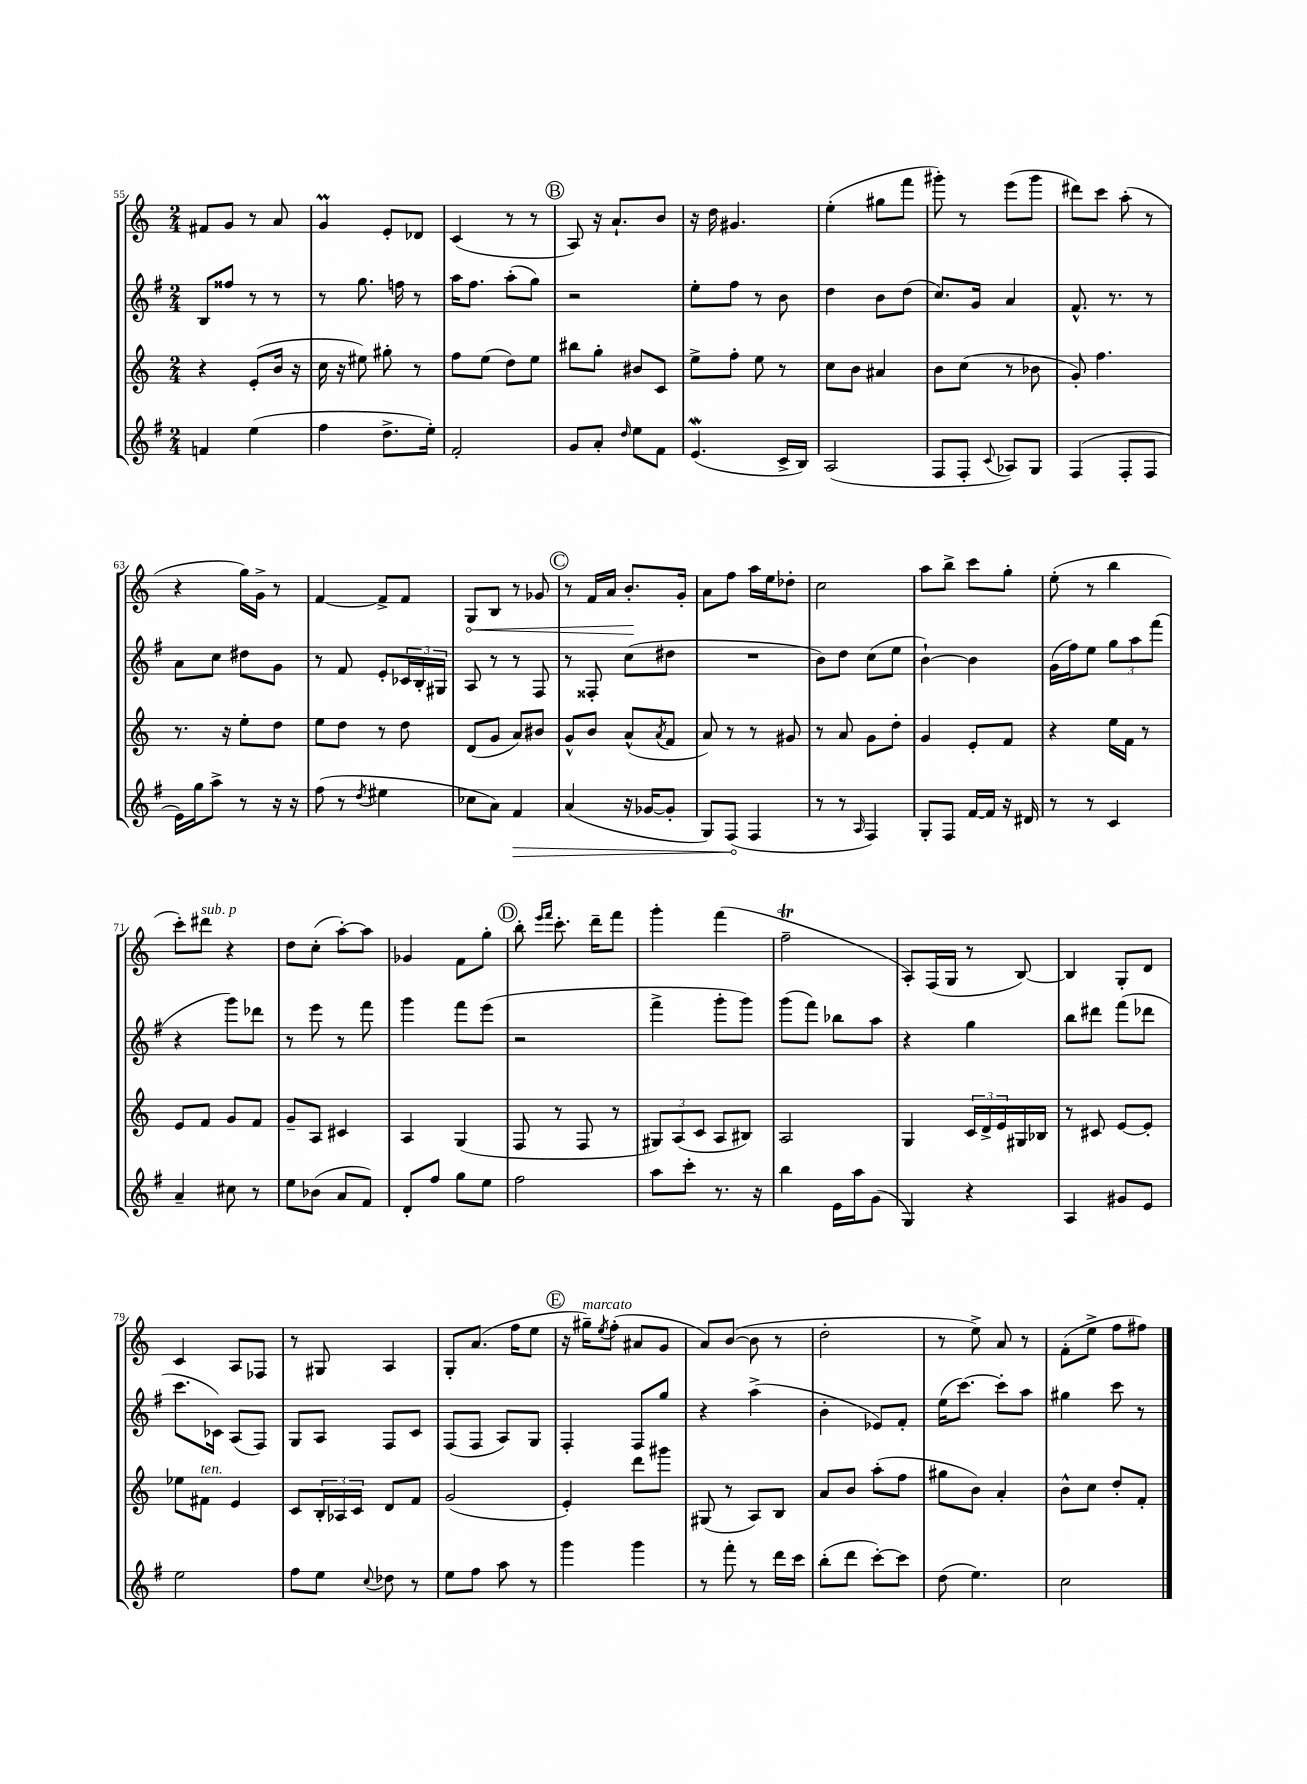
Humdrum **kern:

**kern	**dynam	**kern	**kern	**kern	**dynam
*part4	*part4	*part3	*part2	*part1	*part1
*staff4	*staff4	*staff3	*staff2	*staff1	*staff1
*clefG2	*	*clefG2	*clefG2	*clefG2	*
*k[f#]	*	*k[]	*k[f#]	*k[]	*
*M2/4	*	*M2/4	*M2/4	*M2/4	*
=55	=55	=55	=55	=55	=55
4fn/	.	4r	8B/L	8f#X/L	.
.	.	.	8ff##X/J	8g/J	.
(4ee\	.	(8e'/L	8r	8r	.
.	.	16b/Jk	8r	8a/	.
.	.	16r	.	.	.
=56	=56	=56	=56	=56	=56
4ff#\	.	16cc\	8r	4gM/	.
.	.	16r	.	.	.
.	.	8ee#X\)	8.gg\	.	.
8.dd^\L	.	8gg#X'\	.	8e'/L	.
.	.	.	16ffn\	.	.
.	.	8r	8r	8d-X/J	.
16ee'\Jk)	.	.	.	.	.
=57	=57	=57	=57	=57	=57
2f#'/	.	8ff\L	16aa\KL	(4c/	.
.	.	.	8.ff#\J	.	.
.	.	(8ee\J	.	.	.
.	.	8dd\L)	(8aa'\L	8r	.
.	.	8ee\J	8gg\J)	8r	.
!!LO:REH:place=s1:t=B
=58	=58	=58	=58	=58	=58
8g/L	.	8bb#X\L	2r	8A/)	.
8a'/J	.	8gg'\J	.	16r	.
.	.	.	.	8.a`/L	.
16qqdd/	.	.	.	.	.
8ee\L	.	8b#X/L	.	.	.
8f#\J	.	8c/J	.	8b/J	.
=59	=59	=59	=59	=59	=59
(4.eW/	.	8ee^\L	8ee'\L	16r	.
.	.	.	.	16dd\	.
.	.	8ff'\J	8ff#\J	4.g#X/	.
.	.	8ee\	8r	.	.
16c^/LL	.	8r	8b\	.	.
16B/JJ)	.	.	.	.	.
=60	=60	=60	=60	=60	=60
(2A/	.	8cc\L	4dd\	(4ee'\	.
.	.	8b\J	.	.	.
.	.	4a#X/	8b\L	8gg#X\L	.
.	.	.	(8dd\J	8fff\J	.
=61	=61	=61	=61	=61	=61
8F#/L	.	8b\L	8.cc/L)	8ggg#X'\)	.
8F#'/J	.	(8cc\J	.	8r	.
.	.	.	16g/Jk	.	.
8qqc/	.	.	.	.	.
8A-X/L)	.	8r	4a/	(8eee\L	.
8G/J	.	8b-X\	.	8ggg#\J	.
=62	=62	=62	=62	=62	=62
(4F#/	.	8g'/)	8.f#^^/	8ddd#X\L)	.
.	.	4.ff\	.	8ccc\J	.
.	.	.	8.r	.	.
8F#'/L	.	.	.	(8aa'\	.
8F#/J	.	.	8r	8r	.
!!LO:LB:g=z
=63	=63	=63	=63	=63	=63
16e\LL)	.	8.r	8a\L	4r	.
16gg\J	.	.	.	.	.
8aa^\J	.	.	8cc\J	.	.
.	.	16r	.	.	.
8r	.	8ee'\L	8dd#X\L	16gg\LL)	.
.	.	.	.	16g^\JJ	.
16r	.	8dd\J	8g\J	8r	.
16r	.	.	.	.	.
=64	=64	=64	=64	=64	=64
(8ff#\	.	8ee\L	8r	[4f/	.
8r	.	8dd\J	8f#/	.	.
8qdd/	.	.	.	.	.
4ee#X\	.	8r	8e'/L	8f^/L]	.
.	.	8dd\	24c-X/L	8f/J	.
.	.	.	24B'/	.	.
.	.	.	24G#X/JJ	.	.
=65	=65	=65	=65	=65	=65
!	!	!	!	!	!LO:HP:b
8cc-X\L	.	(8d/L	8A/	8G/L	<
8a\J)	.	8g/J	8r	8B/J	.
!	!LO:HP:b	!	!	!	!
4f#/	>	8a/L)	8r	8r	.
.	.	8b#X/J	8F#/	8g-X/	.
!!LO:REH:place=s1:t=C
=66	=66	=66	=66	=66	=66
(4a/	.	8g^^/L	8r	8r	.
.	.	8b/J	8F##X'/	16f/LL	.
.	.	.	.	16a/JJ	.
16r	.	(8a^^/L	(8cc\L	8.b'/L	.
[16g-X/KL	.	.	.	.	.
.	.	8qa/	.	.	.
8g-'/J]	.	8f/J	8dd#X\J	.	.
.	.	.	.	16g'/Jk	[
=67	=67	=67	=67	=67	=67
8G/L)	.	8a/)	2r	8a\L	.
(8F#/J	.	8r	.	8ff\J	.
4F#/	]	8r	.	16aa\LL	.
.	.	.	.	16ee\J	.
.	.	8g#X/	.	8dd-X'\J	.
=68	=68	=68	=68	=68	=68
8r	.	8r	8b\L)	2cc\	.
8r	.	8a/	8dd\J	.	.
16qqA/	.	.	.	.	.
4F#/)	.	8g\L	(8cc\L	.	.
.	.	8dd'\J	8ee\J	.	.
=69	=69	=69	=69	=69	=69
8G'/L	.	4g/	[4b`\)	8aa\L	.
8F#/J	.	.	.	8bb^\J	.
[16f#/LL	.	8e'/L	4b\]	8ccc\L	.
16f#/JJ]	.	.	.	.	.
16r	.	8f/J	.	8gg'\J	.
16d#X/	.	.	.	.	.
=70	=70	=70	=70	=70	=70
8r	.	4r	(16g\LL	(8ee'\	.
.	.	.	16ff#\J)	.	.
8r	.	.	8ee\J	8r	.
4c/	.	16ee\LL	12gg\L	4bb\	.
.	.	16f\JJ	.	.	.
.	.	.	12aa\	.	.
.	.	8r	.	.	.
.	.	.	(12fff#\J	.	.
!!LO:LB:g=z
=71	=71	=71	=71	=71	=71
4a~/	.	8e/L	4r	8ccc'\L)	.
!	!	!	!	!LO:TX:a:i:t=sub. p	!
.	.	8f/J	.	8ddd#X\J	.
8cc#X\	.	8g/L	8ggg\L)	4r	.
8r	.	8f/J	8ddd-X\J	.	.
=72	=72	=72	=72	=72	=72
8ee\L	.	8g~/L	8r	8dd\L	.
(8b-X\J	.	8A/J	8eee\	(8cc'\J	.
8a/L	.	4c#X/	8r	[8aa'\L)	.
8f#/J)	.	.	8fff#\	8aa\J]	.
=73	=73	=73	=73	=73	=73
8d'/L	.	4A/	4ggg\	4g-X/	.
8ff#/J	.	.	.	.	.
8gg\L	.	(4G/	8fff#\L	8f\L	.
8ee\J	.	.	(8eee\J	8gg'\J	.
!!LO:REH:place=s1:t=D
=74	=74	=74	=74	=74	=74
2ff#\	.	8F/	2r	8bb'\	.
.	.	.	.	16qqeee/LL	.
.	.	.	.	16qqfff/JJ	.
.	.	8r	.	8.ccc'\	.
.	.	8F/	.	.	.
.	.	.	.	16ddd~\KL	.
.	.	8r	.	8fff\J	.
=75	=75	=75	=75	=75	=75
8aa\L	.	12G#X/L)	4fff#^\	4ggg'\	.
.	.	(12A/	.	.	.
8ccc'\J	.	.	.	.	.
.	.	12c/J	.	.	.
8.r	.	8A/L	8ggg'\L	(4fff\	.
.	.	8B#X/J)	8ggg\J)	.	.
16r	.	.	.	.	.
=76	=76	=76	=76	=76	=76
4bb\	.	2A/	(8ggg\L	2ffT~\	.
.	.	.	8fff#\J)	.	.
16e\LL	.	.	8bb-X\L	.	.
16aa\J	.	.	.	.	.
(8g\J	.	.	8aa\J	.	.
=77	=77	=77	=77	=77	=77
4G/)	.	4G/	4r	8A'/L)	.
.	.	.	.	(16F/L	.
.	.	.	.	16G/JJ	.
4r	.	24c/LL	4gg\	8r	.
.	.	24d^/	.	.	.
.	.	24e/	.	.	.
.	.	16G#X/	.	[8B/)	.
.	.	16B-X/JJ	.	.	.
=78	=78	=78	=78	=78	=78
4A/	.	8r	8bb\L	4B/]	.
.	.	8c#X/	8ddd#X\J	.	.
8g#X/L	.	[8e/L	(8fff#\L	8G'/L	.
8e/J	.	8e'/J]	8ddd-X\J	8d/J	.
!!LO:LB:g=z
=79	=79	=79	=79	=79	=79
2ee\	.	8ee-X\L	8.ccc\L	4c/	.
!	!	!LO:TX:a:i:t=ten.	!	!	!
.	.	8f#X\J	.	.	.
.	.	.	16c-X\Jk)	.	.
.	.	4e/	(8A/L	8A/L	.
.	.	.	8F#/J)	8F-X/J	.
=80	=80	=80	=80	=80	=80
8ff#\L	.	8c/L	8G/L	8r	.
8ee\J	.	24B'/L	8A/J	8G#X/	.
.	.	24A-X/	.	.	.
.	.	24c/JJ	.	.	.
8qqcc/	.	.	.	.	.
8dd-X\	.	8d/L	8F#/L	4A/	.
8r	.	8f/J	8c/J	.	.
=81	=81	=81	=81	=81	=81
8ee\L	.	(2g/	(8F#/L	8G'/L	.
8ff#\J	.	.	8F#/J	(8.a/J	.
8aa\	.	.	8A/L)	.	.
.	.	.	.	16ff\KL	.
8r	.	.	8G/J	8ee\J	.
!!LO:REH:place=s1:t=E
=82	=82	=82	=82	=82	=82
4ggg\	.	4e'/)	4F#'/	16r	.
!	!	!	!	!LO:TX:a:i:t=marcato	!
.	.	.	.	16gg#X~\KL)	.
.	.	.	.	8qee/	.
.	.	.	.	(8ff'\J	.
4ggg\	.	8ddd\L	8F#/L	8a#X/L	.
.	.	8ggg#X\J	8gg/J	8g/J	.
=83	=83	=83	=83	=83	=83
8r	.	(8G#X/	4r	8a/L)	.
8fff#'\	.	8r	.	([8b/J	.
8r	.	8A/L)	(4aa^\	8b\]	.
16ddd\LL	.	8B/J	.	8r	.
16ccc\JJ	.	.	.	.	.
=84	=84	=84	=84	=84	=84
(8bb'\L	.	8a/L	4b'\	2dd'\	.
8ddd\J	.	8b/J	.	.	.
[8ccc'\L)	.	(8aa'\L	8e-X/L)	.	.
8ccc\J]	.	8ff\J	8f#'/J	.	.
=85	=85	=85	=85	=85	=85
(8dd\	.	8gg#X\L	(16ee\KL	8r	.
.	.	.	[8.ccc\J)	.	.
4.ee\)	.	8b\J)	.	8ee^\)	.
.	.	4a'/	8ccc'\L]	8a/	.
.	.	.	8aa\J	8r	.
=86	=86	=86	=86	=86	=86
2cc\	.	8b^^\L	4gg#X\	(8f'\L	.
.	.	8cc\J	.	8ee^\J	.
.	.	8dd'/L	8ccc\	8ff\L	.
.	.	8f'/J	8r	8ff#X\J)	.
==	==	==	==	==	==
*-	*-	*-	*-	*-	*-
